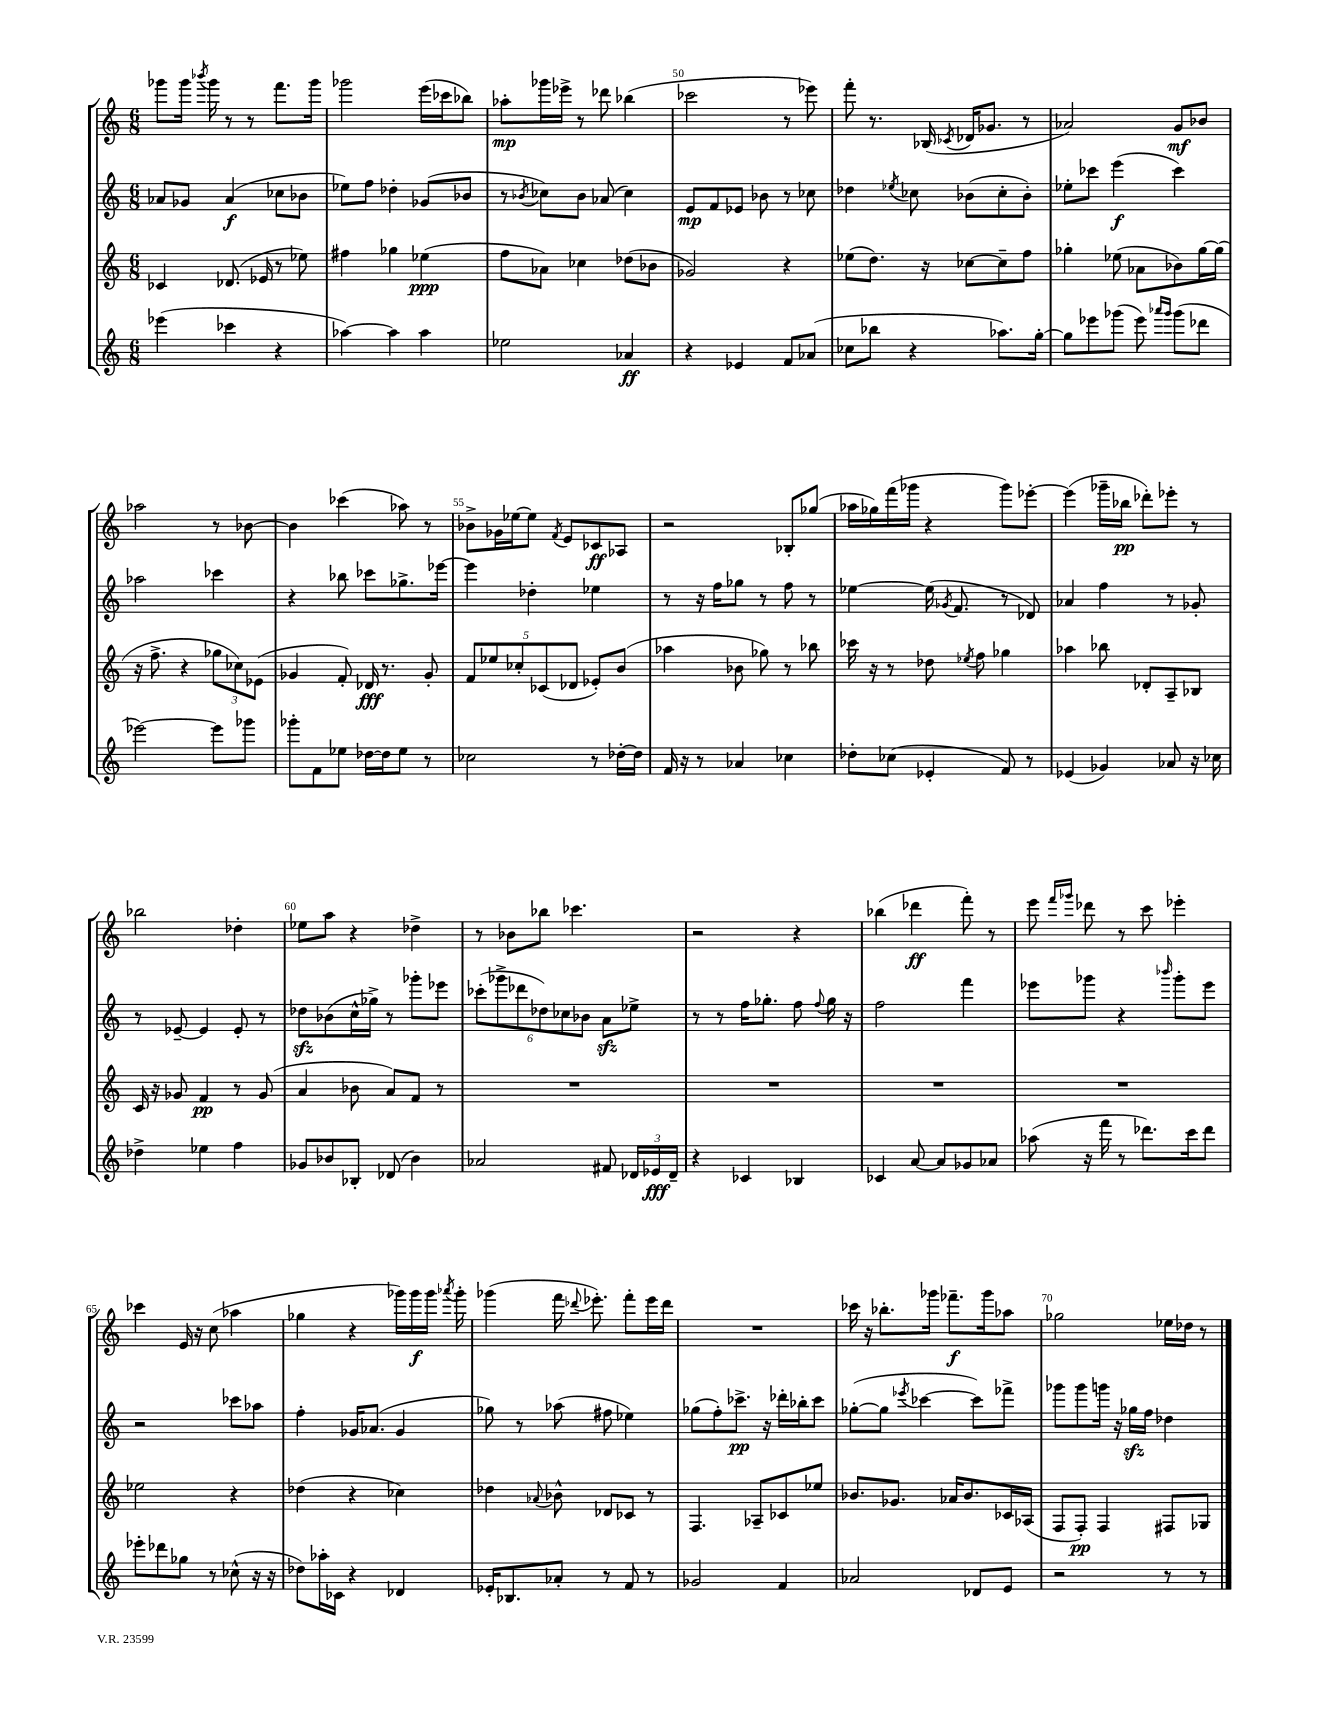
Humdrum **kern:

**kern	**dynam	**kern	**dynam	**kern	**dynam	**kern	**dynam
*part4	*part4	*part3	*part3	*part2	*part2	*part1	*part1
*staff4	*staff4	*staff3	*staff3	*staff2	*staff2	*staff1	*staff1
*clefG2	*	*clefG2	*	*clefG2	*	*clefG2	*
*k[]	*	*k[]	*	*k[]	*	*k[]	*
*M6/8	*	*M6/8	*	*M6/8	*	*M6/8	*
=47	=47	=47	=47	=47	=47	=47	=47
(4eee-X\	.	4c-X/	.	8a-X/L	.	8ggg-X\L	.
.	.	.	.	8g-X/J	.	16ggg-\Jk	.
.	.	.	.	.	.	8qbbb-X/	.
.	.	.	.	.	.	16ggg-\	.
4ccc-X\	.	(8.d-X/	.	(4a-/	f	8r	.
.	.	.	.	.	.	8r	.
.	.	16e-X/	.	.	.	.	.
4r	.	8r	.	8cc-X\L	.	8.fff\L	.
.	.	8ee-X\)	.	8b-X\J	.	.	.
.	.	.	.	.	.	16ggg-\Jk	.
=48	=48	=48	=48	=48	=48	=48	=48
[4aa-X\)	.	4ff#X\	.	8ee-X\L)	.	2ggg-X\	.
.	.	.	.	8ff\J	.	.	.
4aa-\]	.	4gg-X\	.	4dd-X'\	.	.	.
4aa-\	.	(4ee-X\	ppp	(8g-X/L	.	(16eee\LL	.
.	.	.	.	.	.	16ccc-X\J	.
.	.	.	.	8b-X/J	.	8bb-X\J)	.
=49	=49	=49	=49	=49	=49	=49	=49
2ee-X\	.	8ff\L	.	8r	.	8aa-X'\L	mp
.	.	.	.	8qb-X/	.	.	.
.	.	8a-X\J)	.	8cc-X\L)	.	16ggg-X\L	.
.	.	.	.	.	.	16eee-X^\JJ	.
.	.	4cc-X\	.	8b-\J	.	8r	.
.	.	.	.	(8a-X/	.	8ddd-X\	.
4a-X/	ff	(8dd-X\L	.	4cc-\)	.	(4bb-X\	.
.	.	8b-X\J	.	.	.	.	.
=50	=50	=50	=50	=50	=50	=50	=50
4r	.	2g-X/)	.	8e/L	mp	2ccc-X\	.
.	.	.	.	8f/	.	.	.
4e-X/	.	.	.	8e-X/J	.	.	.
.	.	.	.	8b-X\	.	.	.
8f/L	.	4r	.	8r	.	8r	.
(8a-X/J	.	.	.	8cc-X\	.	8eee-X\)	.
=51	=51	=51	=51	=51	=51	=51	=51
8cc-X\L	.	(8ee-X\L	.	4dd-X\	.	8fff'\	.
8bb-X\J	.	8.dd\J)	.	.	.	8.r	.
.	.	.	.	8qee-X/	.	.	.
4r	.	.	.	8cc-X\	.	.	.
.	.	16r	.	.	.	(16B-X/	.
.	.	.	.	.	.	8qc-X/	.
.	.	[8cc-X\L	.	(8b-X\L	.	16d-X/KL	.
.	.	.	.	.	.	8.g-X/J	.
8.aa-X\L)	.	8cc-~\]	.	8cc-'\	.	.	.
.	.	8ff\J	.	8b-'\J)	.	8r	.
[16gg'\Jk	.	.	.	.	.	.	.
=52	=52	=52	=52	=52	=52	=52	=52
8gg\L]	.	4gg-X'\	.	8ee-X'\L	.	2a-X/)	.
8eee-X\	.	.	.	8ccc-X\J	.	.	.
(8ggg-X\J	.	(8ee-X\	.	(4eee\	f	.	.
8eee-\)	.	8a-X\L	.	.	.	.	.
16qqaaa-X/LL	.	.	.	.	.	.	.
16qqggg-/JJ	.	.	.	.	.	.	.
(8ggg-\L	.	8b-X\)	.	4ccc-\)	.	8g/L	mf
8ddd-X\J	.	[16gg-\L	.	.	.	8b-X/J	.
.	.	(16gg-\JJ]	.	.	.	.	.
!!LO:LB:g=z
=53	=53	=53	=53	=53	=53	=53	=53
[2eee-X\)	.	16r	.	2aa-X\	.	2aa-X\	.
.	.	8.ff^\	.	.	.	.	.
.	.	4r	.	.	.	.	.
8eee-\L]	.	12gg-X\L	.	4ccc-X\	.	8r	.
.	.	12cc-X\)	.	.	.	.	.
8ggg-X\J	.	.	.	.	.	[8b-X\	.
.	.	(12e-X\J	.	.	.	.	.
=54	=54	=54	=54	=54	=54	=54	=54
8ggg-X'\L	.	4g-X/	.	4r	.	4b-\]	.
8f\	.	.	.	.	.	.	.
8ee-X\J	.	8f'/)	.	8bb-X\	.	(4ccc-X\	.
[16dd-X\LL	.	16d-X/	fff	8ccc-X\L	.	.	.
16dd-\J]	.	8.r	.	.	.	.	.
8ee-\J	.	.	.	8.gg-X^\	.	8aa-X\)	.
8r	.	8g-'/	.	.	.	8r	.
.	.	.	.	[16eee-X\Jk	.	.	.
=55	=55	=55	=55	=55	=55	=55	=55
2cc-X\	.	10f/L	.	4eee-\]	.	8b-X^\L	.
.	.	10ee-X/	.	.	.	.	.
.	.	.	.	.	.	16g-X\L	.
.	.	.	.	.	.	[16ee-X\J	.
.	.	10cc-X'/	.	.	.	.	.
.	.	.	.	4dd-X'\	.	8ee-\J]	.
.	.	(10c-X/	.	.	.	.	.
.	.	.	.	.	.	8qf/	.
.	.	.	.	.	.	8e/L	.
.	.	10d-X/J	.	.	.	.	.
8r	.	8e-X'/L)	.	4ee-X\	.	8c-X/	ff
[16dd-X'\LL	.	(8b/J	.	.	.	8A-X/J	.
16dd-\JJ]	.	.	.	.	.	.	.
=56	=56	=56	=56	=56	=56	=56	=56
16f/	.	4aa-X\	.	8r	.	2r	.
16r	.	.	.	.	.	.	.
8r	.	.	.	16r	.	.	.
.	.	.	.	16ff\KL	.	.	.
4a-X/	.	8b-X\	.	8gg-X\J	.	.	.
.	.	8gg-X\)	.	8r	.	.	.
4cc-X\	.	8r	.	8ff\	.	8B-X'/L	.
.	.	8bb-X\	.	8r	.	(8gg-X/J	.
=57	=57	=57	=57	=57	=57	=57	=57
8dd-X'\L	.	16ccc-X\	.	[4ee-X\	.	16aa-X\LL	.
.	.	16r	.	.	.	16gg-X\)	.
(8cc-X\J	.	8r	.	.	.	(16fff\	.
.	.	.	.	.	.	16ggg-X\JJ	.
4e-X'/	.	8dd-X\	.	(16ee-\]	.	4r	.
.	.	.	.	8qg-X/	.	.	.
.	.	.	.	8.f/	.	.	.
.	.	8qee-X/	.	.	.	.	.
.	.	8ff\	.	.	.	.	.
8f/)	.	4gg-X\	.	8r	.	8ggg-\L)	.
8r	.	.	.	8d-X/)	.	[8eee-X'\J	.
=58	=58	=58	=58	=58	=58	=58	=58
(4e-X/	.	4aa-X\	.	4a-X/	.	(4eee-\]	.
4g-X/)	.	8bb-X\	.	4ff\	.	16ggg-X~\LL	.
.	.	.	.	.	.	16bb-X\JJ	pp
.	.	8d-X'/L	.	.	.	8ddd-X'\L)	.
8a-X/	.	8A~/	.	8r	.	8eee-X'\J	.
16r	.	8B-X/J	.	8g-X'/	.	8r	.
16cc-X\	.	.	.	.	.	.	.
!!LO:LB:g=z
=59	=59	=59	=59	=59	=59	=59	=59
4dd-X^\	.	16c/	.	8r	.	2bb-X\	.
.	.	16r	.	.	.	.	.
.	.	8g-X/	.	[8e-X~/	.	.	.
4ee-X\	.	4f/	pp	4e-/]	.	.	.
4ff\	.	8r	.	8e-'/	.	4dd-X'\	.
.	.	(8g-/	.	8r	.	.	.
=60	=60	=60	=60	=60	=60	=60	=60
8g-X/L	.	4a/	.	8dd-Xzz\L	.	8ee-X\L	.
8b-X/	.	.	.	(8b-X\	.	8aa\J	.
8B-X'/J	.	8b-X\	.	16cc^^\L	.	4r	.
.	.	.	.	16gg-X^\JJ)	.	.	.
(8d-X/	.	8a/L)	.	8r	.	.	.
4b-\)	.	8f/J	.	8ggg-X'\L	.	4dd-X^\	.
.	.	8r	.	8eee-X\J	.	.	.
=61	=61	=61	=61	=61	=61	=61	=61
2a-X/	.	2.r	.	(12ccc-X'\L	.	8r	.
.	.	.	.	12ggg-X^\	.	.	.
.	.	.	.	.	.	8b-X\L	.
.	.	.	.	12ddd-X\	.	.	.
.	.	.	.	12dd-X\)	.	8bb-X\J	.
.	.	.	.	12cc-X\	.	.	.
.	.	.	.	.	.	4.ccc-X\	.
.	.	.	.	12b-X\J	.	.	.
8f#X/	.	.	.	8azz\L	.	.	.
24d-X/LL	.	.	.	8ee-X^\J	.	.	.
24e-X/	fff	.	.	.	.	.	.
24d-~/JJ	.	.	.	.	.	.	.
=62	=62	=62	=62	=62	=62	=62	=62
4r	.	2.r	.	8r	.	2r	.
.	.	.	.	8r	.	.	.
4c-X/	.	.	.	16ff\KL	.	.	.
.	.	.	.	8.gg-X'\J	.	.	.
4B-X/	.	.	.	8ff\	.	4r	.
.	.	.	.	8qqff/	.	.	.
.	.	.	.	16gg-\	.	.	.
.	.	.	.	16r	.	.	.
=63	=63	=63	=63	=63	=63	=63	=63
4c-X/	.	2.r	.	2ff\	.	(4bb-X\	.
[8a/	.	.	.	.	.	4ddd-X\	ff
8a/L]	.	.	.	.	.	.	.
8g-X/	.	.	.	4fff\	.	8fff'\)	.
8a-X/J	.	.	.	.	.	8r	.
=64	=64	=64	=64	=64	=64	=64	=64
(8aa-X\	.	2.r	.	8eee-X\L	.	8eee\	.
.	.	.	.	.	.	16qqfff/LL	.
.	.	.	.	.	.	16qqggg-X/JJ	.
16r	.	.	.	8ggg-X\J	.	8ddd-X\	.
16fff\	.	.	.	.	.	.	.
8r	.	.	.	4r	.	8r	.
8.ddd-X\L)	.	.	.	.	.	8ccc\	.
.	.	.	.	16qqbbb-X/	.	.	.
.	.	.	.	8ggg-'\L	.	4eee-X'\	.
16ccc\k	.	.	.	.	.	.	.
8ddd-\J	.	.	.	8eee-\J	.	.	.
!!LO:LB:g=z
=65	=65	=65	=65	=65	=65	=65	=65
8eee-X'\L	.	2ee-X\	.	2r	.	4ccc-X\	.
8ddd-X\	.	.	.	.	.	.	.
8gg-X\J	.	.	.	.	.	16e/	.
.	.	.	.	.	.	16r	.
8r	.	.	.	.	.	(8cc\	.
(8cc-X^^\	.	4r	.	8ccc-X\L	.	4aa-X\	.
16r	.	.	.	8aa-X\J	.	.	.
16r	.	.	.	.	.	.	.
=66	=66	=66	=66	=66	=66	=66	=66
8dd-X\L)	.	(4dd-X\	.	4ff'\	.	4gg-X\	.
16aa-X'\L	.	.	.	.	.	.	.
16c-X\JJ	.	.	.	.	.	.	.
4r	.	4r	.	16g-X/KL	.	4r	.
.	.	.	.	(8.a-X/J	.	.	.
4d-X/	.	4cc-X\)	.	4g-/	.	16ggg-X\LL)	.
.	.	.	.	.	.	16ggg-\	f
.	.	.	.	.	.	16ggg-\JJ	.
.	.	.	.	.	.	8qaaa-X/	.
.	.	.	.	.	.	16ggg-'\	.
=67	=67	=67	=67	=67	=67	=67	=67
16e-X'/KL	.	4dd-X\	.	8gg-X\)	.	(4ggg-X\	.
8.B-X/	.	.	.	.	.	.	.
.	.	.	.	8r	.	.	.
.	.	8qqa-X/	.	.	.	.	.
8a-X'/J	.	8b-X^^\	.	(8aa-X\	.	16fff\	.
.	.	.	.	.	.	8qqddd-X/	.
.	.	.	.	.	.	8.eee-X'\)	.
8r	.	8d-X/L	.	8ff#X\	.	.	.
8f/	.	8c-X/J	.	4ee-X\)	.	8fff'\L	.
8r	.	8r	.	.	.	16eee-\L	.
.	.	.	.	.	.	16ddd-\JJ	.
=68	=68	=68	=68	=68	=68	=68	=68
2g-X/	.	4.F/	.	(8gg-X\L	.	2.r	.
.	.	.	.	8ff'\)	.	.	.
.	.	.	.	8.ccc-X^\J	pp	.	.
.	.	8A-X~/L	.	.	.	.	.
.	.	.	.	16r	.	.	.
4f/	.	8c-X/	.	16ddd-X'\LL	.	.	.
.	.	.	.	16bb-X'\J	.	.	.
.	.	8ee-X/J	.	8ccc-\J	.	.	.
=69	=69	=69	=69	=69	=69	=69	=69
2a-X/	.	8.b-X/L	.	([8gg-X'\L	.	16ccc-X\	.
.	.	.	.	.	.	16r	.
.	.	.	.	8gg-\J]	.	8.bb-X'\L	.
.	.	8.g-X/J	.	.	.	.	.
.	.	.	.	8qeee-X/	.	.	.
.	.	.	.	[4ccc-X\	.	.	.
.	.	.	.	.	.	16ggg-X\Jk	.
.	.	16a-X/KL	.	.	.	8.fff-X~\L	f
.	.	8.b-/	.	.	.	.	.
8d-X/L	.	.	.	8ccc-\L])	.	.	.
.	.	.	.	.	.	16ggg-\k	.
8e/J	.	16c-X/L	.	8fff-X^\J	.	8aa-X\J	.
.	.	(16A-X/JJ	.	.	.	.	.
=70	=70	=70	=70	=70	=70	=70	=70
2r	.	8F/L	.	8ggg-X\L	.	2gg-X\	.
.	.	8F'/J)	pp	8ggg-\	.	.	.
.	.	4F/	.	16gggn\Jk	.	.	.
.	.	.	.	16r	.	.	.
.	.	.	.	16gg-Xzz\LL	.	.	.
.	.	.	.	16ff\JJ	.	.	.
8r	.	8F#X/L	.	4dd-X\	.	16ee-X\LL	.
.	.	.	.	.	.	16dd-X\JJ	.
8r	.	8G-X/J	.	.	.	8r	.
==	==	==	==	==	==	==	==
*-	*-	*-	*-	*-	*-	*-	*-
